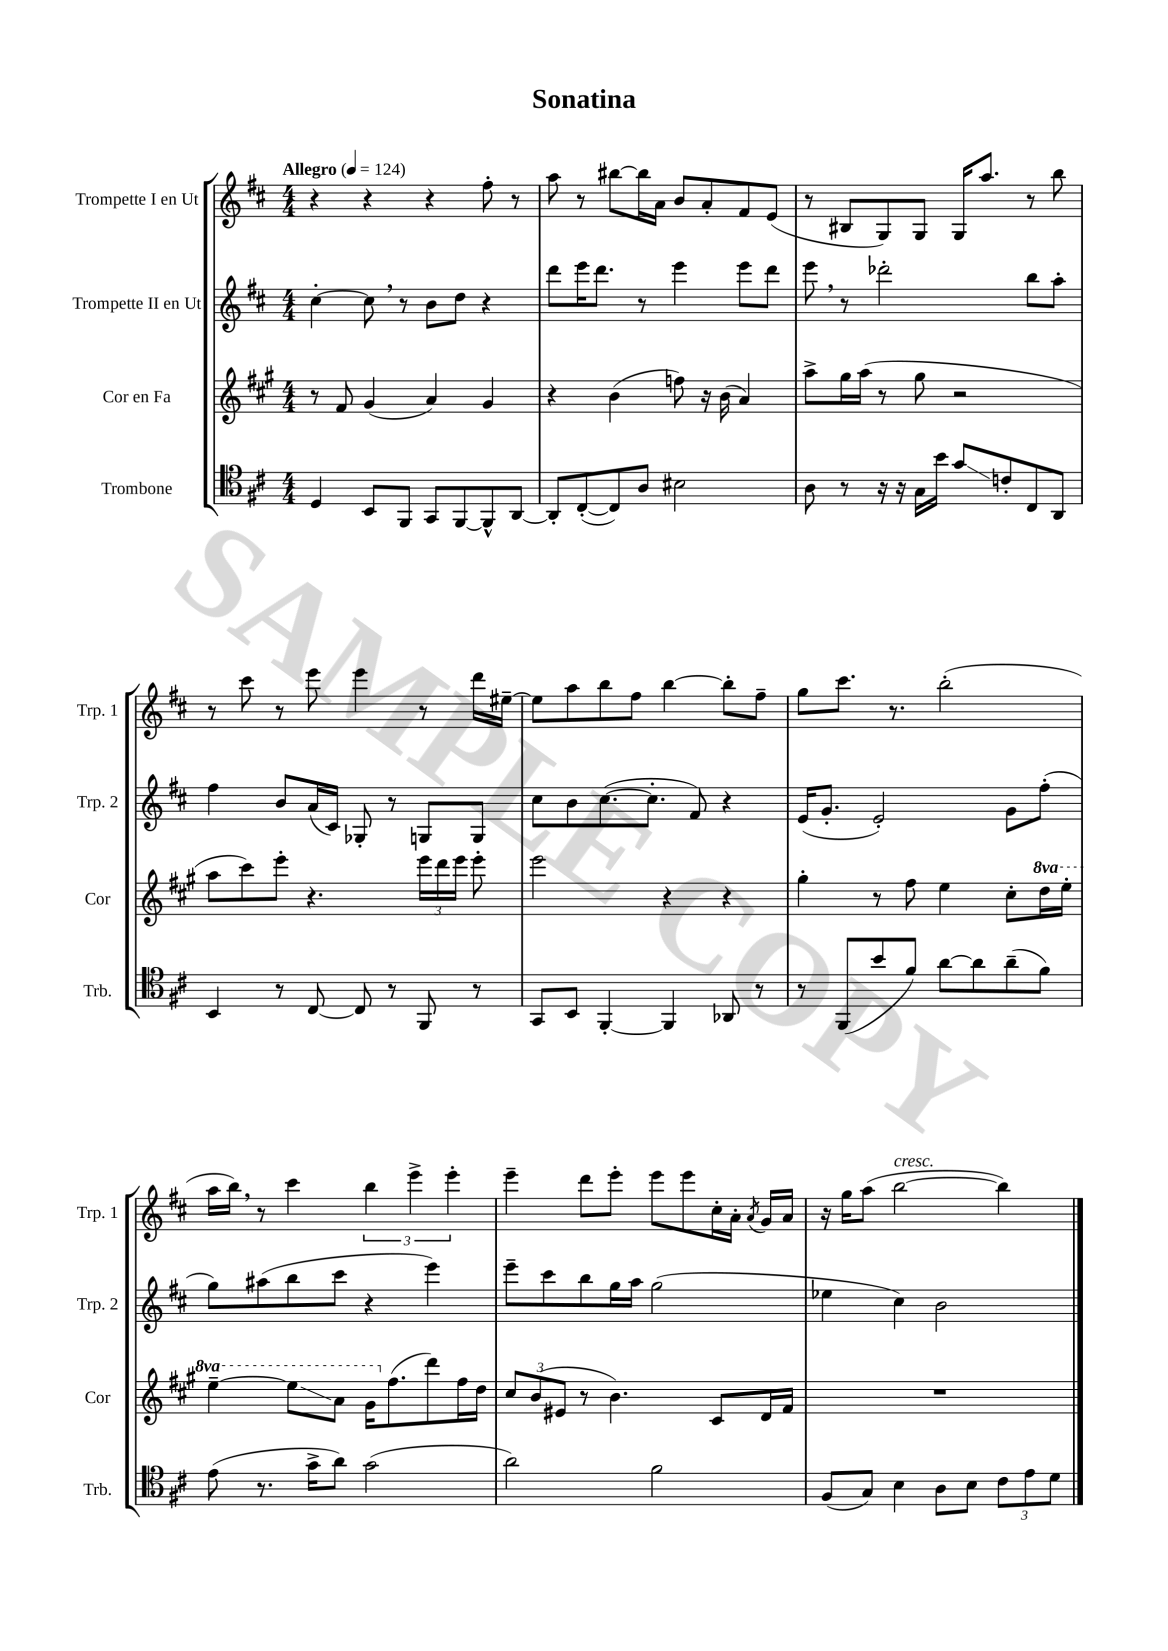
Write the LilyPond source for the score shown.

\header { title = "Sonatina" }
<<
\new StaffGroup <<
\new Staff = "s0" \with { instrumentName = "Trompette I en Ut" shortInstrumentName = "Trp. 1" } {
    \clef treble \key d \major \numericTimeSignature \time 4/4 \tempo "Allegro" 4 = 124
    \autoBeamOff r4 r4 r4 fis''8-. r8 |
    a''8 r8 bis''8[~ bis''16 a'16] b'8[ a'8-. fis'8 e'8]( |
    r8 bis8[ g8) g8] g16[ a''8.] r8 b''8 |
    r8 cis'''8 r8 e'''8 e'''4 r8 d'''16[ eis''16]~-- |
    eis''8[ a''8 b''8 fis''8] b''4~ b''8[-. fis''8]-- |
    g''8[ cis'''8.] r8. b''2-.( |
    a''16[ b''16]) \breathe r8 cis'''4 \tuplet 3/2 { b''4 e'''4-> e'''4-. } |
    e'''4-- d'''8[ e'''8]-. e'''8[ e'''8 cis''16-. a'16]-. \acciaccatura { a'8 } g'16[ a'16] |
    r16 g''16[ a''8]( b''2~^\markup { \italic "cresc." } b''4) \bar "|." |
}
\new Staff = "s1" \with { instrumentName = "Trompette II en Ut" shortInstrumentName = "Trp. 2" } {
    \clef treble \key d \major \numericTimeSignature \time 4/4
    \autoBeamOff cis''4~-. cis''8 \breathe r8 b'8[ d''8] r4 |
    d'''8[ e'''16 d'''8.] r8 e'''4 e'''8[ d'''8] |
    e'''8 \breathe r8 des'''2-. b''8[ a''8]-. |
    fis''4 b'8[ a'16( cis'16]) ges8-. r8 g8[ g8] |
    cis''8[ b'8 cis''8.~( cis''8.]-. fis'8) r4 |
    e'16[( g'8.]-. e'2-.) g'8[ fis''8]-.( |
    g''8[) ais''8( b''8 cis'''8] r4 e'''4) |
    e'''8[-- cis'''8 b''8 g''16 a''16] g''2( |
    ees''4 cis''4) b'2 \bar "|." |
}
\new Staff = "s2" \with { instrumentName = "Cor en Fa" shortInstrumentName = "Cor" } {
    \clef treble \key a \major \numericTimeSignature \time 4/4 \set Staff.ottavationMarkups = #ottavation-simple-ordinals
    \autoBeamOff r8 fis'8 gis'4( a'4) gis'4 |
    r4 b'4( f''8) r16 b'16( a'4) |
    a''8[-> gis''16 a''16]( r8 gis''8 r2 |
    a''8[ cis'''8) e'''8]-. r4. \tuplet 3/2 { e'''16[ d'''16 e'''16] } e'''8-. |
    e'''2 r4 r4 |
    gis''4-. r8 fis''8 e''4 cis''8[-. \ottava #1 d'''16 e'''16]-. |
    e'''4~-- e'''8[\glissando a''8] gis''16[ \ottava #0 fis''8.( d'''8) fis''16 d''16] |
    \tuplet 3/2 { cis''8[ b'8( eis'8] } r8 b'4.) cis'8[ d'16 fis'16] |
    R1 \bar "|." |
}
\new Staff = "s3" \with { instrumentName = "Trombone" shortInstrumentName = "Trb." } {
    \clef tenor \key d \major \numericTimeSignature \time 4/4
    \autoBeamOff d4 b,8[ fis,8] g,8[ fis,8~ fis,8-^ a,8]~ |
    a,8[-. cis8~-.( cis8) a8] bis2 |
    a8 r8 r16 r16 g16[ b'16] g'8[\glissando c'8-. cis8 a,8] |
    b,4 r8 cis8~ cis8 r8 fis,8 r8 |
    g,8[ b,8] fis,4~-. fis,4 aes,8 r8 |
    r8 fis,8[( b'8 fis'8]) a'8[~ a'8 a'8--( fis'8]) |
    e'8( r8. g'16[-> a'8]) g'2( |
    a'2) fis'2 |
    fis8[( g8]) b4 a8[ b8] \tuplet 3/2 { cis'8[ e'8 d'8] } \bar "|." |
}
>>
>>
\layout { \context { \Score \remove "Bar_number_engraver" } }
